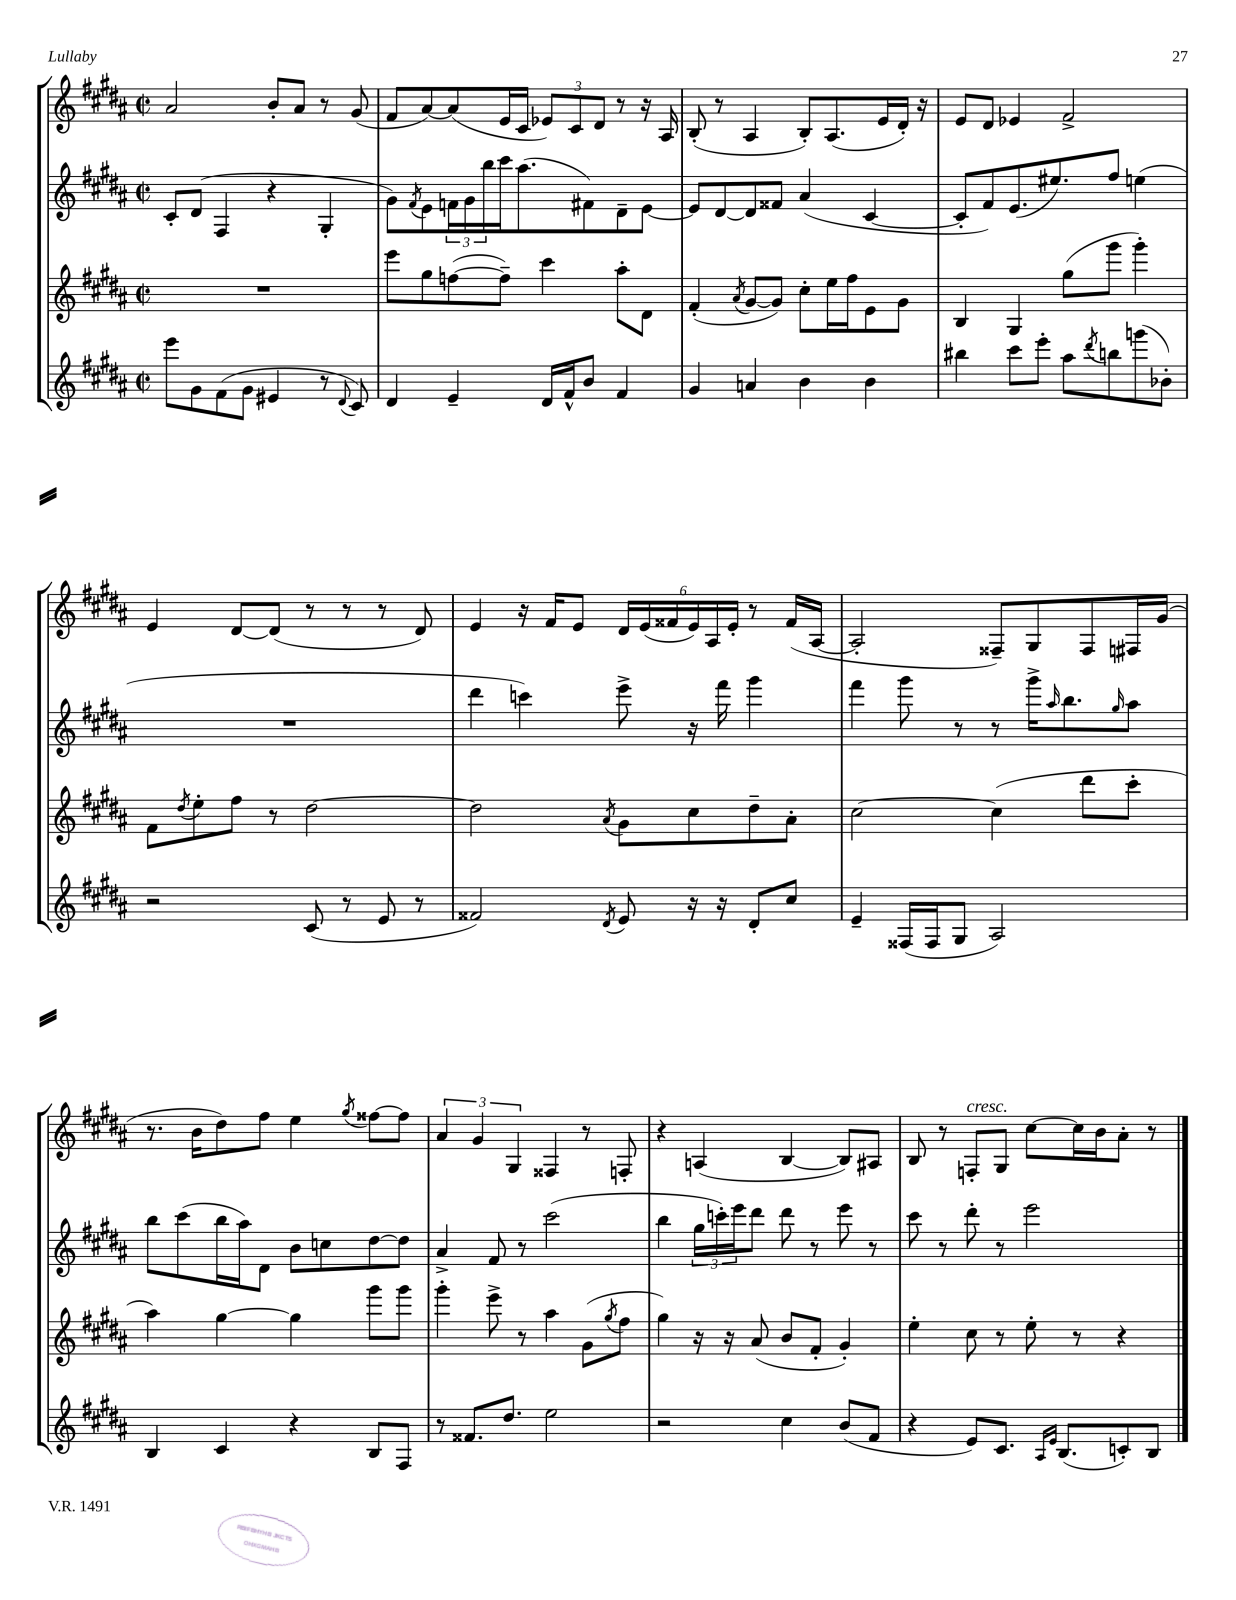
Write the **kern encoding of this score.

**kern	**kern	**kern	**kern
*part4	*part3	*part2	*part1
*staff4	*staff3	*staff2	*staff1
*clefG2	*clefG2	*clefG2	*clefG2
*k[f#c#g#d#a#]	*k[f#c#g#d#a#]	*k[f#c#g#d#a#]	*k[f#c#g#d#a#]
*M2/2	*M2/2	*M2/2	*M2/2
*met(c|)	*met(c|)	*met(c|)	*met(c|)
=105	=105	=105	=105
8eee\L	1r	8c#'/L	2a#/
8g#\	.	(8d#/J	.
(8f#\	.	4F#/	.
8g#\J	.	.	.
4e#X/	.	4r	8b'/L
.	.	.	8a#/J
8r	.	4G#'/	8r
8qqd#/	.	.	.
8c#/)	.	.	(8g#/
=106	=106	=106	=106
4d#/	8eee\L	8g#\L)	8f#/L
.	.	8qf#/	.
.	8gg#\	8e\	[8a#/)
4e~/	([8ffn\	24fn\L	(8a#/]
.	.	24g#\	.
.	.	24bb\	.
.	8ff~\J])	16ccc#\J	16e/L
.	.	(8.aa#\	16c#/JJ
16d#/LL	4ccc#\	.	12e-X/L)
16f#^^/J	.	.	.
.	.	.	12c#/
8b/J	.	8f#X\)	.
.	.	.	12d#/J
4f#/	8aa#'\L	8d#~\	8r
.	8d#\J	[8e\J	16r
.	.	.	16A#/
=107	=107	=107	=107
4g#/	(4f#'/	8e/L]	(8B'/
.	.	[8d#/	8r
.	8qa#/	.	.
4an/	[8g#/L	8d#/]	4A#/
.	8g#/J])	8f##X/J	.
4b\	8cc#'\L	(4a#/	8B'/L)
.	16ee\L	.	(8.A#/
.	16ff#\J	.	.
4b\	8e\	[4c#/	.
.	.	.	16e/L
.	8g#\J	.	16d#'/JJ)
.	.	.	16r
=108	=108	=108	=108
4bb#X\	4B/	8c#'/L]	8e/L
.	.	8f#/)	8d#/J
8ccc#\L	4G#/	(8.e/	4e-X/
8eee'\J	.	.	.
.	.	8.ee#X/)	.
8aa#\L	(8gg#\L	.	2f#^/
8qddd#/	.	.	.
8bbn\	8ggg#\J	8ff#/J	.
(8gggn\	4ggg#'\)	(4een\	.
8b-X'\J)	.	.	.
!!LO:LB:g=z
=109	=109	=109	=109
2r	8f#\L	1r	4e/
.	8qdd#/	.	.
.	8ee'\	.	.
.	8ff#\J	.	[8d#/L
.	8r	.	(8d#/J]
(8c#/	[2dd#\	.	8r
8r	.	.	8r
8e/	.	.	8r
8r	.	.	8d#/)
=110	=110	=110	=110
2f##X/)	2dd#\]	4ddd#\	4e/
.	.	4cccn\)	16r
.	.	.	16f#/KL
.	.	.	8e/J
8qd#/	8qa#/	.	.
8e/	8g#\L	8eee^\	24d#/LL
.	.	.	(24e/
.	.	.	24f##X/
16r	8cc#\	16r	24e/)
.	.	.	24A#/
16r	.	16fff#\	.
.	.	.	24e'/JJ
8d#'/L	8dd#~\	4ggg#\	8r
8cc#/J	8a#'\J	.	(16f##/LL
.	.	.	[16A#/JJ
=111	=111	=111	=111
4e~/	[2cc#\	4fff#\	2A#'/]
(16F##X/LL	.	8ggg#\	.
16F##/J	.	.	.
8G#/J	.	8r	.
2A#/)	(4cc#\]	8r	8F##X~/L)
.	.	16ggg#^\KL	8G#/
.	.	16qqaa#/	.
.	.	8.bb\	.
.	8ddd#\L	.	8F##/
.	.	16qqgg#/	.
.	8ccc#'\J	8aa#\J	16F#X/L
.	.	.	(16g#/JJ
!!LO:LB:g=z
=112	=112	=112	=112
4B/	4aa#\)	8bb\L	8.r
.	.	(8ccc#\	.
.	.	.	16b\KL
4c#/	[4gg#\	16bb\L	8dd#\)
.	.	16aa#\J)	.
.	.	8d#\J	8ff#\J
4r	4gg#\]	8b\L	4ee\
.	.	8ccn\	.
.	.	.	8qgg#/
8B/L	8ggg#\L	[8dd#\	[8ff##X\L
8F#/J	8ggg#\J	8dd#\J]	8ff##\J]
=113	=113	=113	=113
8r	4ggg#'\	4a#^/	6a#/
8.f##X/L	.	.	.
.	.	.	6g#/
.	8eee^\	8f#/	.
8.dd#/J	.	.	.
.	.	.	6G#/
.	8r	8r	.
2ee\	4aa#\	(2ccc#\	4F##X/
.	(8g#\L	.	8r
.	8qgg#/	.	.
.	8ff#\J	.	8Fn'/
=114	=114	=114	=114
2r	4gg#\)	4bb\	4r
.	16r	24gg#\LL	(4An/
.	.	24cccn'\)	.
.	16r	.	.
.	.	24eee\J	.
.	(8a#/	8ddd#\J	.
4cc#\	8b/L	8ddd#\	[4B/
.	8f#'/J	8r	.
(8b/L	4g#'/)	8eee\	8B/L])
8f#/J	.	8r	8A#X/J
=115	=115	=115	=115
4r	4ee'\	8ccc#\	8B/
.	.	8r	8r
!	!	!	!LO:TX:a:i:t=cresc.
8e/L)	8cc#\	8ddd#'\	8Fn'/L
8.c#/J	8r	8r	8G#/J
.	8ee'\	2eee\	[8cc#\L
16qqA#/LL	.	.	.
16qqe/JJ	.	.	.
(8.B/L	.	.	.
.	8r	.	16cc#\L]
.	.	.	16b\J
8cn'/)	4r	.	8a#'\J
8B/J	.	.	8r
==	==	==	==
*-	*-	*-	*-
